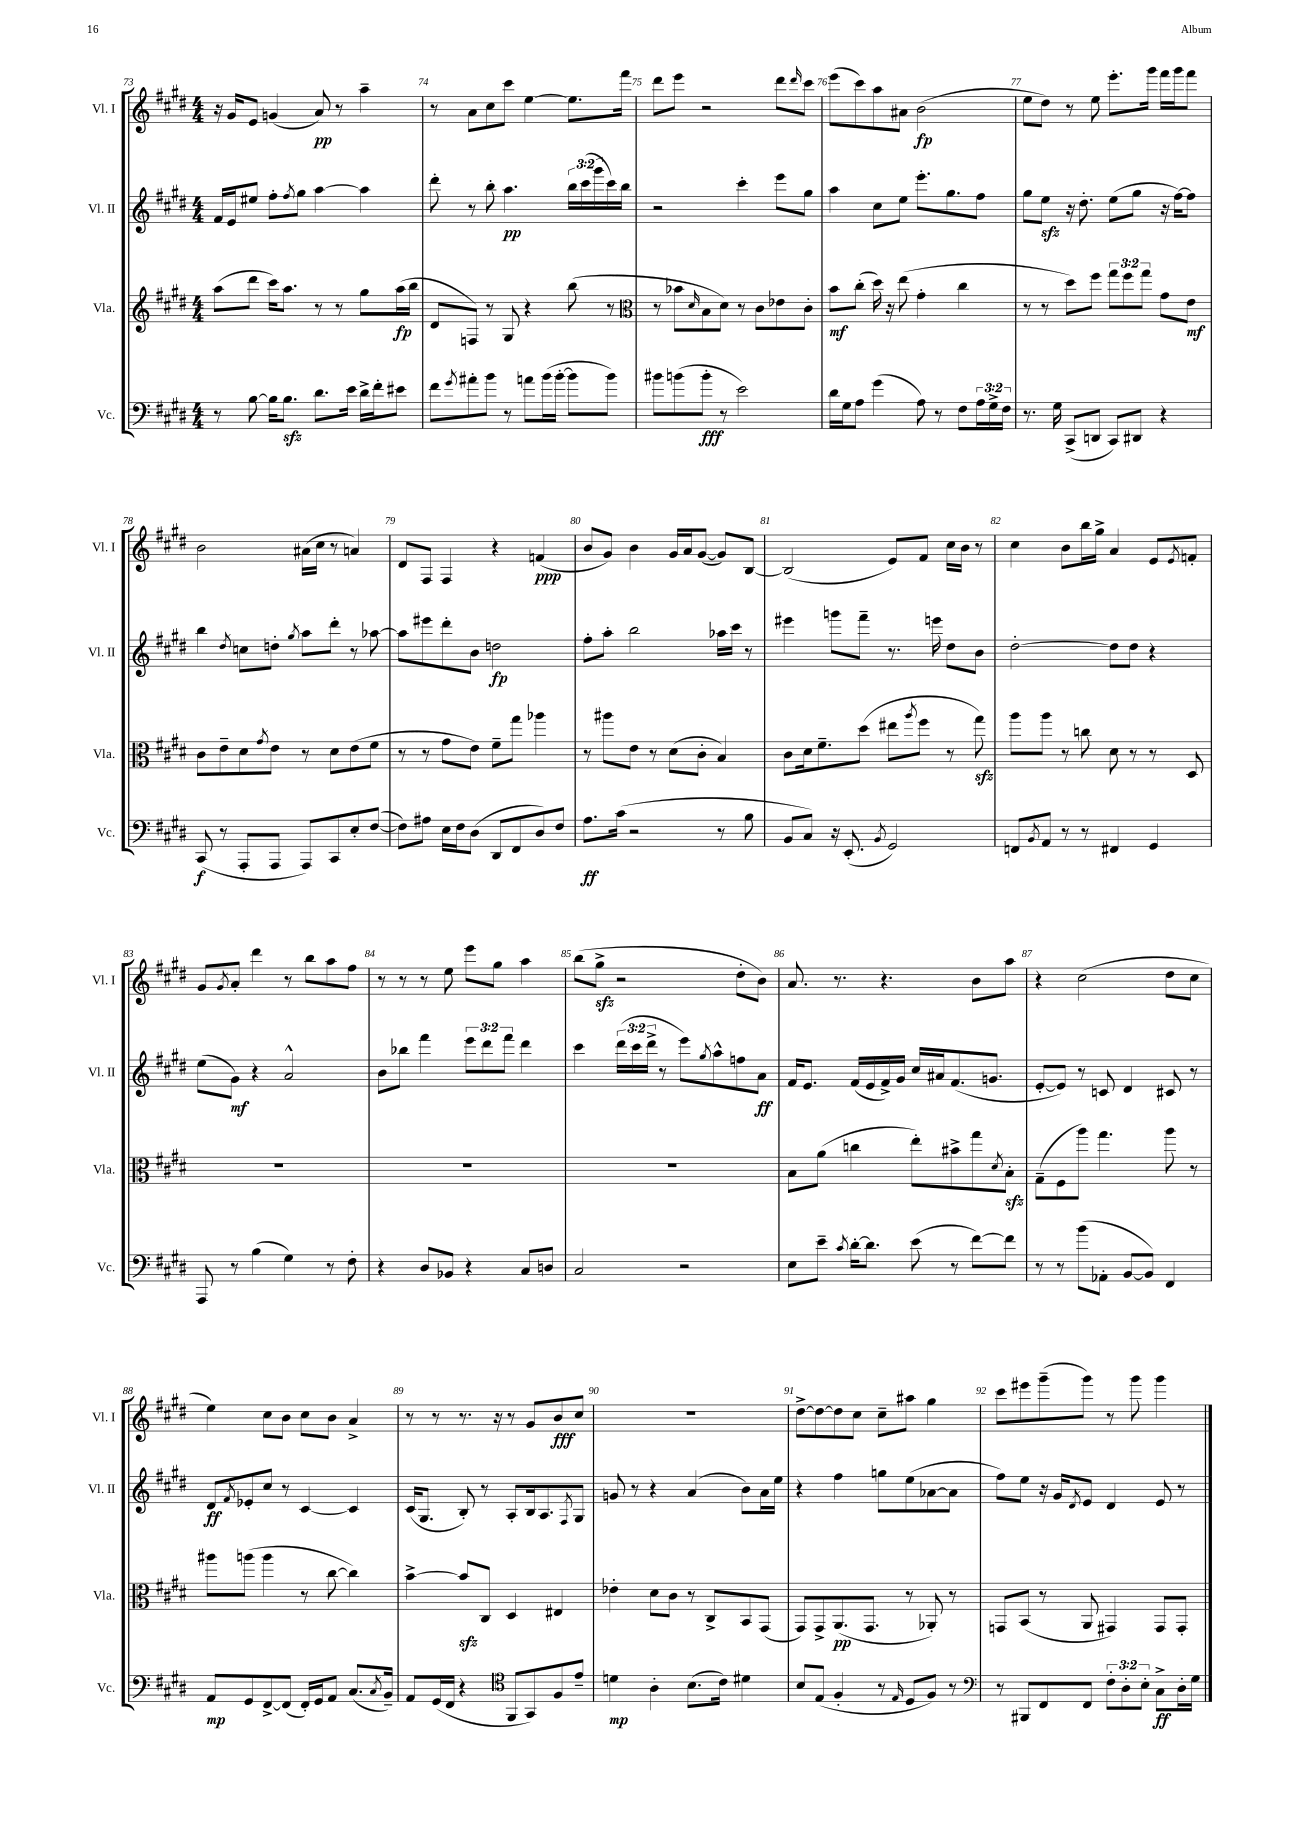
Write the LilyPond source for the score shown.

<<
\new StaffGroup <<
\new Staff = "s0" \with { instrumentName = "Vl. I" shortInstrumentName = "Vl. I" } {
    \clef treble \key e \major \numericTimeSignature \time 4/4
    r16 gis'16 e'8 g'4( a'8\pp) r8 a''4-- |
    r8 a'8 cis''8 cis'''8 e''4~ e''8. fis'''16 |
    dis'''8 e'''8 r2 dis'''8 \grace { dis'''16 } cis'''8 |
    e'''8( cis'''8) a''8 ais'8 b'2\fp( |
    e''8 dis''8) r8 e''8 e'''8.-. gis'''16 fis'''16 gis'''16 fis'''8 |
    b'2 ais'16( cis''16 r8 a'4) |
    dis'8 fis8 fis4 r4 f'4\ppp( |
    b'8 gis'8) b'4 gis'16 a'16 gis'8~( gis'8) b8~ |
    b2( e'8) fis'8 cis''16 b'16 r8 |
    cis''4 b'8 b''16 gis''16-> a'4 e'8 \acciaccatura { e'8 } f'8-. |
    gis'8 \acciaccatura { gis'8 } a'8-. dis'''4 r8 b''8 a''8 fis''8 |
    r8 r8 r8 e''8 e'''8 gis''8 a''4 |
    b''8( gis''8->\sfz r2 dis''8-. b'8) |
    a'8. r8. r4. b'8 a''8 |
    r4 cis''2( dis''8 cis''8 |
    e''4) cis''8 b'8 cis''8 b'8 a'4-> |
    r8 r8 r8. r16 r8 gis'8 b'8\fff cis''8 |
    R1 |
    dis''8~-> dis''8~ dis''8 cis''8 cis''8-- ais''8 gis''4 |
    cis'''8 eis'''8 gis'''8--( gis'''8) r8 gis'''8 gis'''4 \bar "|." |
}
\new Staff = "s1" \with { instrumentName = "Vl. II" shortInstrumentName = "Vl. II" } {
    \clef treble \key e \major \numericTimeSignature \time 4/4 \override Staff.TupletNumber.text = #tuplet-number::calc-fraction-text
    fis'16 e'16 eis''8 fis''8-. \acciaccatura { fis''8 } gis''8 a''4~ a''4 |
    dis'''8-. r8 b''8-. a''4.\pp \tuplet 3/2 { b''16 cis'''16( gis'''16 } cis'''16) b''16 |
    r2 cis'''4-. e'''8 gis''8 |
    a''4 cis''8 e''8 e'''8.-. gis''8. fis''8 |
    gis''8 e''8\sfz r16 dis''8.-. e''8( gis''8 r16 fis''16~) fis''8 |
    b''4 \acciaccatura { dis''8 } c''8 d''8-. \acciaccatura { gis''8 } a''8 dis'''8-. r8 aes''8~ |
    aes''8 eis'''8 dis'''8-. b'8 d''2\fp |
    fis''8-. a''8-. b''2 aes''16 cis'''16 r8 |
    eis'''4 g'''8 fis'''8-- r8. e'''16 dis''8 b'8 |
    dis''2~-. dis''8 dis''8 r4 |
    e''8( gis'8\mf) r4 a'2-^ |
    b'8 bes''8 fis'''4 \tuplet 3/2 { e'''8 dis'''8 fis'''8 } dis'''4 |
    cis'''4 \tuplet 3/2 { dis'''16( cis'''16 dis'''16-> } r8 e'''8) \acciaccatura { gis''8 } a''8-^ f''8 a'8\ff |
    fis'16 e'8. fis'16( e'16 fis'16->) gis'16 cis''16 ais'16 fis'8.( g'8. |
    e'8~-. e'8) r8 c'8 dis'4 cis'8 r8 |
    dis'8\ff \acciaccatura { fis'8 } ees'8-. cis''8 r8 cis'4~ cis'4 |
    cis'16( gis8. b8-.) r8 a8-. b16 a8. \acciaccatura { fis8 } gis8 |
    g'8 r8 r4 a'4( b'8) a'16 e''16 |
    r4 fis''4 g''8 e''8( aes'8~ aes'8 |
    fis''8) e''8 r16 gis'16 \acciaccatura { dis'8 } e'8 dis'4 e'8 r8 \bar "|." |
}
\new Staff = "s2" \with { instrumentName = "Vla." shortInstrumentName = "Vla." } {
    \clef treble \key e \major \numericTimeSignature \time 4/4 \override Staff.TupletNumber.text = #tuplet-number::calc-fraction-text
    a''8( dis'''8 cis'''16) a''8. r8 r8 gis''8 a''16\fp( b''16 |
    dis'8 f8) r8 gis8 r4 b''8( r8 |
    \clef alto r8 bes'8 \grace { dis'16 } b8 dis'8) r8 cis'8 ees'8 cis'8-. |
    b'8\mf cis''8-.( dis''16) r16 e''8( gis'4-. cis''4 |
    r8 r8 dis''8) fis''8 \tuplet 3/2 { gis''8 fis''8 gis''8 } gis'8 e'8\mf |
    cis'8 e'8-- dis'8 \acciaccatura { gis'8 } e'8 r8 dis'8 e'8( fis'8 |
    r8 r8 gis'8 e'8) fis'8-- gis''8 aes''4 |
    r8 ais''8 e'8 r8 dis'8( cis'8-. b4) |
    cis'8 dis'16 fis'8.-- dis''8( eis''8 \acciaccatura { a''8 } fis''8 r8 gis''8\sfz) |
    a''8 a''8 r8 c''8 dis'8 r8 r8 dis8 |
    R1 |
    R1 |
    R1 |
    b8 a'8( c''4 e''8-.) bis'8-> gis''8 \acciaccatura { dis'8 } b8-.\sfz |
    gis8--( fis8 a''8) gis''4. a''8 r8 |
    ais''8 a''8( a''4 r8 cis''8~ cis''4) |
    b'4~-> b'8\sfz cis8 dis4 eis4 |
    ees'4-. dis'8 cis'8 r8 cis8-> b,8 gis,8( |
    gis,8) gis,8-> a,8.\pp( gis,8. r8 aes,8-.) r8 |
    g,8 b,8( r8 a,8 gis,4) gis,8 gis,8-. \bar "|." |
}
\new Staff = "s3" \with { instrumentName = "Vc." shortInstrumentName = "Vc." } {
    \clef bass \key e \major \numericTimeSignature \time 4/4 \override Staff.TupletNumber.text = #tuplet-number::calc-fraction-text
    r8 b8~ b16 b8.\sfz dis'8. e'16 dis'16-> fis'16-. eis'8 |
    fis'8 \acciaccatura { gis'8 } ais'8-. b'8 r8 a'8 b'16( b'16~-. b'8 b'8) |
    bis'8 b'8( b'8-.\fff r8 e'2) |
    dis'16 gis16 a8 gis'4( a8) r8 fis8 \tuplet 3/2 { a16 gis16-> fis16 } |
    r8. gis16 cis,8->( d,8 cis,8) dis,8 r4 |
    cis,8\f( r8 a,,8-. a,,8 a,,8) cis,8 e8-. fis8~( |
    fis8) ais8 e16 fis16 dis8( dis,8 fis,8 dis8) fis8 |
    a8.\ff cis'16( r2 r8 b8 |
    b,8 cis8) r16 e,8.-.( \acciaccatura { b,8 } gis,2) |
    f,8 \acciaccatura { b,8 } a,8 r8 r8 fis,4 gis,4 |
    a,,8 r8 b4( gis4) r8 fis8-. |
    r4 dis8 bes,8 r4 cis8 d8 |
    cis2 r2 |
    e8 e'8-- \acciaccatura { cis'8 } dis'16~-. dis'8. e'8( r8 fis'8~) fis'8 |
    r8 r8 b'8( aes,8-. b,8~ b,8) fis,4 |
    a,8\mp gis,8 fis,8~-> fis,8( fis,16-.) gis,16 a,8 cis8.( \acciaccatura { cis8 } b,16--) |
    a,8 gis,16( fis,16 r4 \clef tenor fis,8 gis,8) fis8 e'8-- |
    d'4\mp a4-. b8.( cis'16) dis'4 |
    b8 e8( fis4-. r8 \grace { e16 } dis8 fis8) r8 |
    \clef bass r8 bis,,8 fis,8 fis,8 \tuplet 3/2 { fis8-. dis8-. e8-. } cis8->\ff dis16-. gis16 \bar "|." |
}
>>
>>
\layout { \context { \Score currentBarNumber = #73 \override BarNumber.break-visibility = ##(#f #t #t) barNumberVisibility = #all-bar-numbers-visible } }
